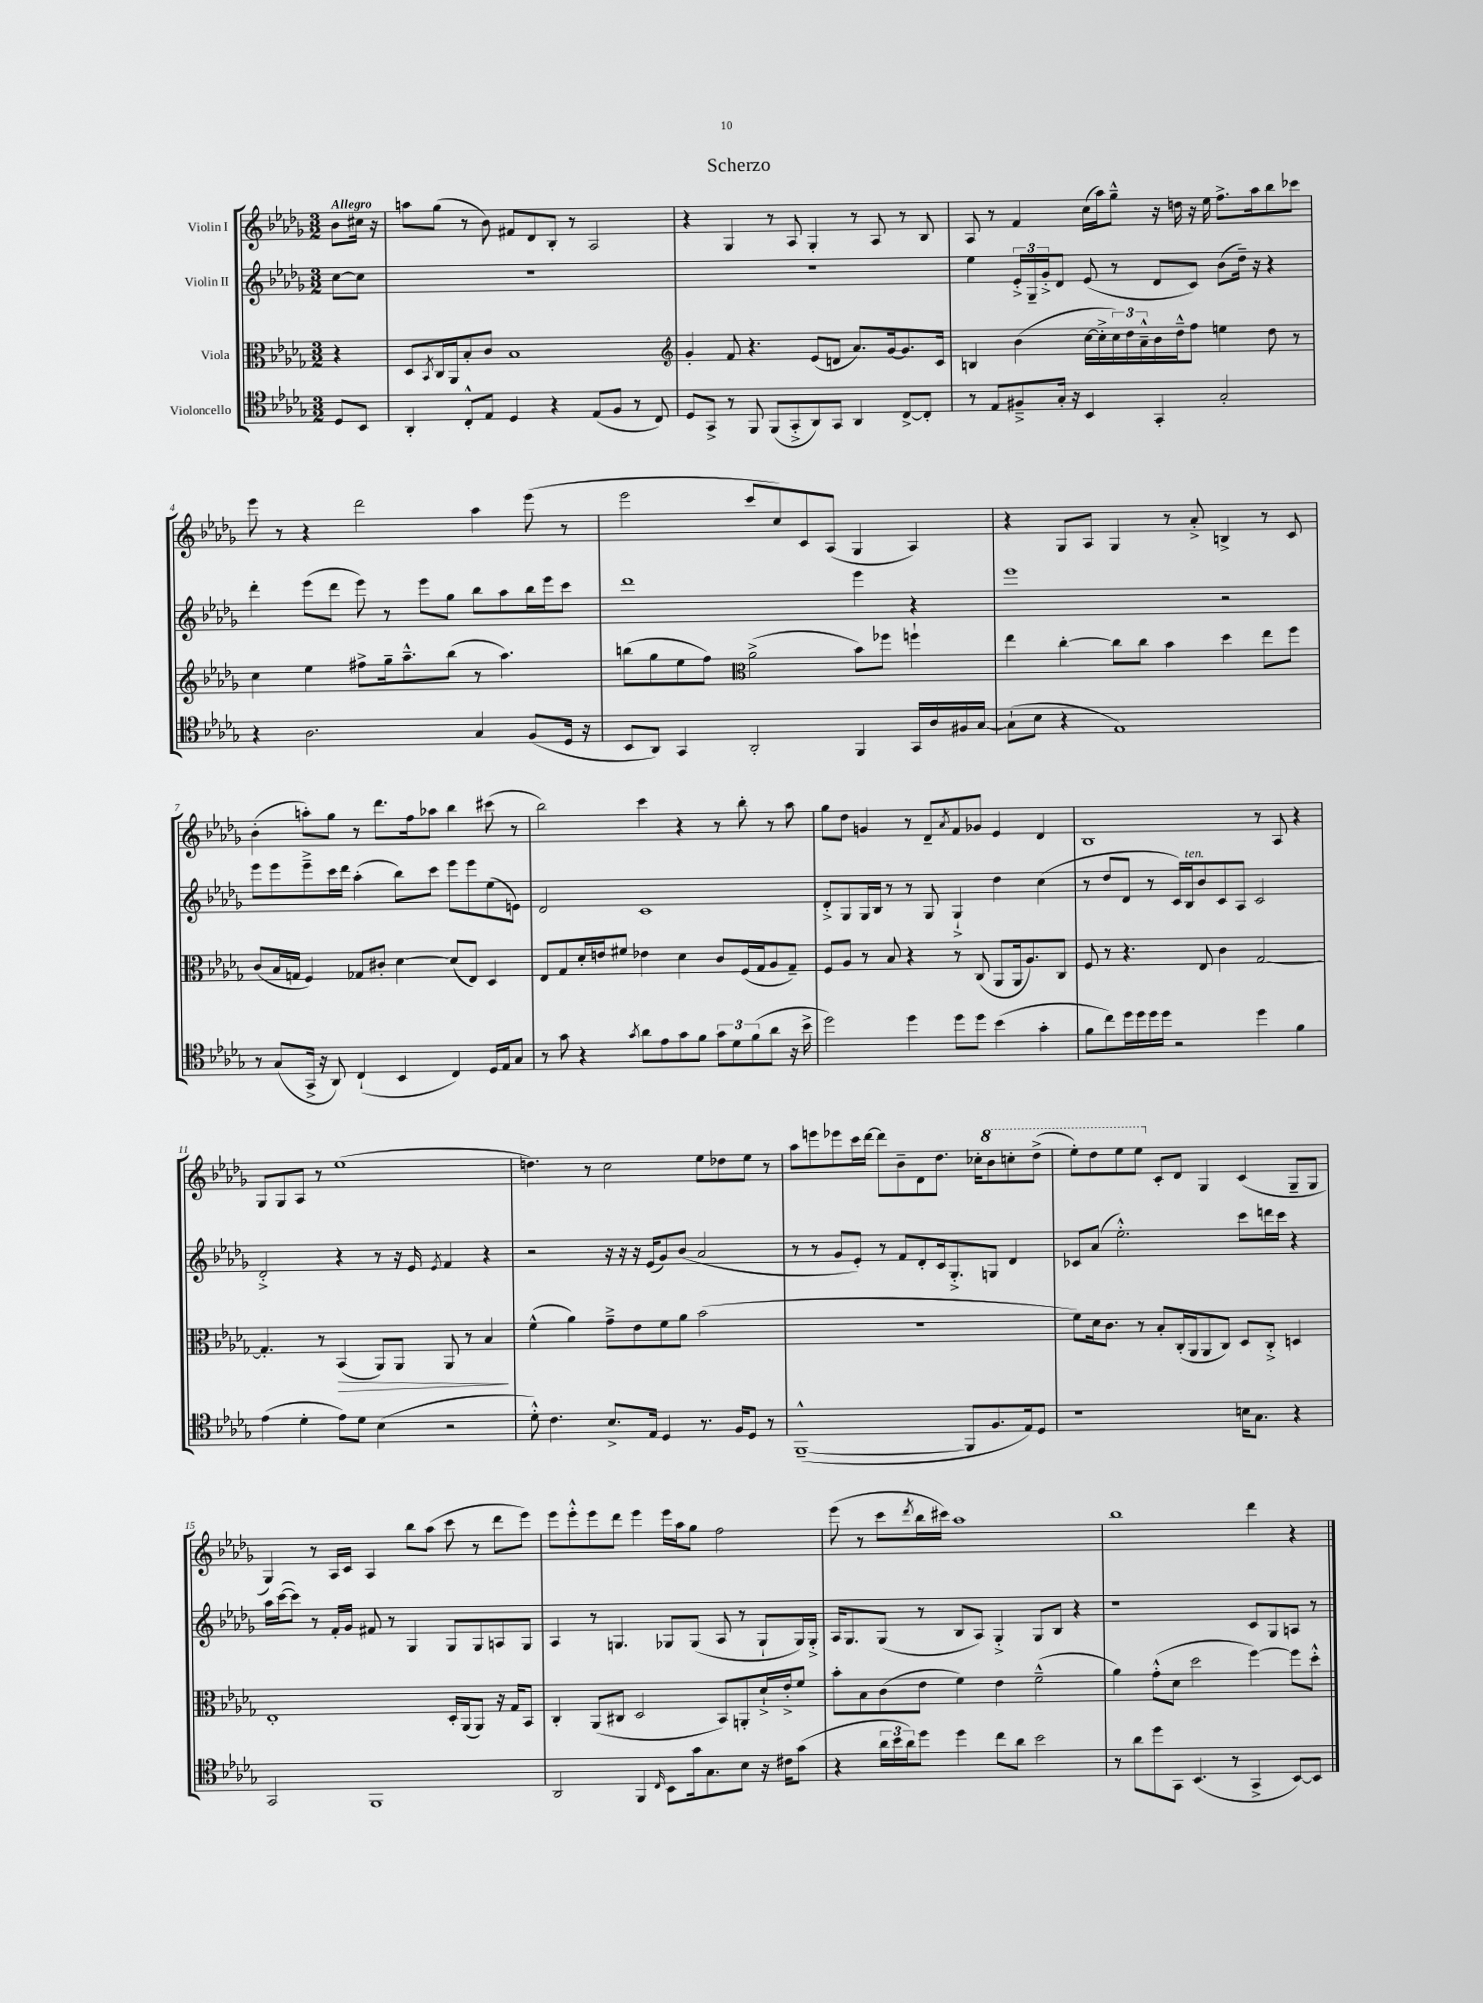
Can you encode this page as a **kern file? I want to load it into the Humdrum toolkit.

**kern	**kern	**kern	**kern
*staff4	*staff3	*staff2	*staff1
*clefC4	*clefC3	*clefG2	*clefG2
*k[b-e-a-d-g-]	*k[b-e-a-d-g-]	*k[b-e-a-d-g-]	*k[b-e-a-d-g-]
*M3/2	*M3/2	*M3/2	*M3/2
8D-	4r	[8cc	8b-
8BB-	.	8cc]	16cc#
.	.	.	16r
=	=	=	=
4AA-'	8D-	1.r	8aa
.	8qBB-	.	.
.	16C	.	(8gg-
.	16AA-	.	.
8C'^^	8B-'	.	8r
8E-	8c	.	8b-)
4D-	1B-	.	8f#
.	.	.	8d-
4r	.	.	8B-'
.	.	.	8r
(8E-	.	.	2A-
8F	.	.	.
8r	.	.	.
8C)	.	.	.
=	=	=	=
*	*clefG2	*	*
8D-	4g-'	1.r	4r
8GG-^	.	.	.
8r	8f	.	4G-
8FF	4.r	.	.
(8FF	.	.	8r
8GG-'^	.	.	8A-
8AA-)	(8e-	.	4G-'
8GG-	8d	.	.
4AA-	8.a-)	.	8r
.	.	.	8A-
.	[16g-	.	.
[8C^	8.g-]	.	8r
8C']	.	.	8B-
.	16c	.	.
=	=	=	=
8r	4B	4ee-	8A-
8E-	.	.	8r
8F#~^	(4b-	24e-'^	4f
.	.	24G-~	.
.	.	24g-'^	.
16G-'	.	8d-	.
16r	.	.	.
4BB-	[16cc	(8e-	(16cc
.	16cc'^]	.	16aa-)
.	24cc)	8r	8gg-~^^
.	24dd-	.	.
.	24a-~^^	.	.
4GG-'	16b-	8d-	16r
.	16dd-~^^	.	16dd
.	8ff	8c)	16r
.	.	.	16ee-
2G-'	4ee	(8b-	8.ff^
.	.	16dd-~)	.
.	.	16r	16aa-
.	8dd-	4r	8bb-
.	8r	.	8ccc-
=	=	=	=
4r	4cc	4ddd-'	8eee-
.	.	.	8r
2.A-	4ee-	(8eee-	4r
.	.	8ddd-	.
.	8ff#^	8eee-)	2ddd-
.	16gg-~	8r	.
.	8.aa-~^^	.	.
.	.	8eee-	.
.	(8bb-	8gg-	.
4G-	8r	8bb-	4aa-
.	4.aa-)	8aa-	.
(8F	.	16bb-	(8eee-
.	.	16eee-	.
16D-	.	8ccc	8r
16r	.	.	.
=	=	=	=
8BB-	(8bb	1ddd-	2eee-
8AA-)	8gg-	.	.
4GG-	8ee-	.	.
.	8ff)	.	.
*	*clefC3	*	*
2AA-'	(2a-^	.	8ccc
.	.	.	8cc)
.	.	.	8c
.	.	.	(8A-
4FF	8b-)	4eee-	4G-
.	8ff-	.	.
16GG-	4ff`	4r	4A-)
16A-	.	.	.
16F#	.	.	.
[16G-	.	.	.
=	=	=	=
(8G-`]	4ee-	1eee-	4r
8B-	.	.	.
4r	[4cc'	.	8G-
.	.	.	8A-
1E-)	8cc]	.	4G-
.	8cc	.	.
.	4b-	.	8r
.	.	.	8a-'^
.	4dd-	2r	4B^
.	8ee-	.	8r
.	8ff	.	8c
=	=	=	=
8r	(8c	8eee-	(4b-'
(8G-	16B-	8eee-	.
.	16G	.	.
16GG-^	4F)	8eee-~^	8aa')
16r	.	.	.
8AA-)	.	16ccc	8gg-
.	.	16ddd-	.
(4C`	8G-	(4aa-'	8r
.	8c#'	.	8.ddd-
4BB-	[4d-	8bb-)	.
.	.	.	16ff
.	.	8ccc	8aa-
4C)	(8d-]	8eee-	4bb-
.	8E-)	8eee-	.
16D-	4D-	(8ee-	(8ccc#
16E-	.	.	.
8G-	.	8e)	8r
=	=	=	=
8r	8E-	2d-	2bb-)
8g-	8G-	.	.
4r	16d-'	.	.
.	16e	.	.
.	8f#	.	.
8qg-	.	.	.
8a-	4e-	1c	4ccc
8e-	.	.	.
8g-	4d-	.	4r
8f	.	.	.
12g-	8c	.	8r
12d-	.	.	.
.	(16F	.	8bb-'
(12f	.	.	.
.	16G-	.	.
8a-	8A-	.	8r
16r	8G-~)	.	8aa-
16b-^	.	.	.
=	=	=	=
2dd-)	8F	8d-'^	8gg-
.	8A-	8G-	8dd-
.	8r	16G-	4g
.	.	16B-	.
.	8B-	8r	.
4dd-	4r	8r	8r
.	.	8G-	8d-~
.	.	.	8qa-
8dd-	8r	4G-`^	8f
8dd-	(8C	.	8g-
(4b-	8AA-	4dd-	4e-
.	16AA-	.	.
.	8.A-)	.	.
4g-'	.	(4cc	4d-
.	8C	.	.
=	=	=	=
8f	8F	8r	1B-
8cc)	8r	8dd-	.
16dd-	4.r	8d-	.
16dd-	.	.	.
16dd-	.	8r	.
16dd-	.	.	.
2r	.	16c)	.
.	.	16B-	.
.	8E-	8b-	.
.	4c	8c	.
.	.	8A-	.
4dd-	[2G-	2c	8r
.	.	.	8A-
4f	.	.	4r
=	=	=	=
(4e-	4.G-']	2d-'^	8G-
.	.	.	8G-
4d-'	.	.	8A-
.	8r	.	8r
8e-)	(4BB-	4r	(1ee-
8d-	.	.	.
(4B-	8AA-)	8r	.
.	8AA-	16r	.
.	.	16e-	.
.	.	8qe-	.
2r	8AA-	4f	.
.	8r	.	.
.	4B-	4r	.
=	=	=	=
8d-'^^)	(4f^^	2r	4.dd)
4.c	.	.	.
.	4a-)	.	.
.	.	.	8r
8.B-^	8g-~^	16r	2cc
.	.	16r	.
.	8e-	16r	.
16E-	.	(16e-	.
4D-	8f	8g-)	.
.	8a-	(8b-	.
8.r	(2b-	2a-	8ee-
.	.	.	8dd-
16F	.	.	.
8D-	.	.	8ee-
8r	.	.	8r
=	=	=	=
([1FF~^^	1.r	8r	8aa-
.	.	8r	8eee
.	.	8g-	8eee-
.	.	8e-')	16ccc
.	.	.	[16ddd-
.	.	8r	8ddd-]
.	.	8f	8b-~
.	.	8d-'	8d-
.	.	16c	8.dd-
.	.	8.G-'^	.
8FF]	.	.	.
.	.	.	16cc-'
8.F	.	8G	8bb-
.	.	4d-	8ccc'
16E-)	.	.	.
8D-	.	.	(8ddd-^
=	=	=	=
1r	8f)	8c-	8eee-')
.	16d-	(8a-	8ddd-
.	8.c	.	.
.	.	2.ee-'^^)	8eee-
.	8r	.	8eee-
.	8B-'	.	8c'
.	(16C'	.	8d-
.	16AA-	.	.
.	8AA-	.	4G-
.	8C)	.	.
16B	8D-	8ccc	(4c
8.G-	.	.	.
.	8C'^	16ddd	.
.	.	16ccc	.
4r	4D	4r	8G-~
.	.	.	8G-
=	=	=	=
2GG-	1E-'	16aa-	4G-)
.	.	([16ccc	.
.	.	8ccc])	.
.	.	8r	8r
.	.	16f'	16A-
.	.	16g-	16c
1FF	.	8f#	4A-
.	.	8r	.
.	.	4G-	8bb-
.	.	.	(8aa-
.	16D-'	8G-	8ccc
.	(16AA-	.	.
.	8AA-)	8G-	8r
.	16r	8A	8ddd-
.	16G-	.	.
.	8BB-	8G-	8eee-)
=	=	=	=
2AA-	4C'	4A-	8eee-
.	.	.	8eee-'^^
.	(8AA-	8r	8eee-
.	8C#	4.G	8ddd-
4FF	2D-	.	4eee-
16qqC	.	.	.
8BB-	.	8G-	16eee-
.	.	.	16aa-
16g-	.	(8G-	8gg-
8.G-	.	.	.
.	8BB-)	8A-	2ff
8B-	8AA'	8r	.
16r	16d-`^	8G-`	.
16c#	16e-'^	.	.
(8g-	8f	16G-)	.
.	.	16G-'^	.
=	=	=	=
4r	8b-'	16A-	(8eee-
.	.	8.G-	.
.	8B-	.	8r
24a-	(8c	(8G-	8ccc
24b-	.	.	.
24a-)	.	.	.
.	.	.	8qddd-
8dd-	8e-	8r	16bb-
.	.	.	16ccc#)
4dd-	4f)	8B-	1aa-
.	.	8A-)	.
8cc	4e-	4G-'^	.
8a-	.	.	.
2b-	(2f~^^	8G-	.
.	.	8B-	.
.	.	4r	.
=	=	=	=
8r	4a-)	1r	1bb-
8a-	.	.	.
8dd-	(8g-'^^	.	.
8GG-	8d-	.	.
(4.BB-	2dd-	.	.
8r	.	.	.
4GG-^	[4ff)	8c	4ddd-
.	.	8G-	.
[8BB-)	8ff]	8A	4r
8BB-]	8dd-'^^	8r	.
==	==	==	==
*-	*-	*-	*-
